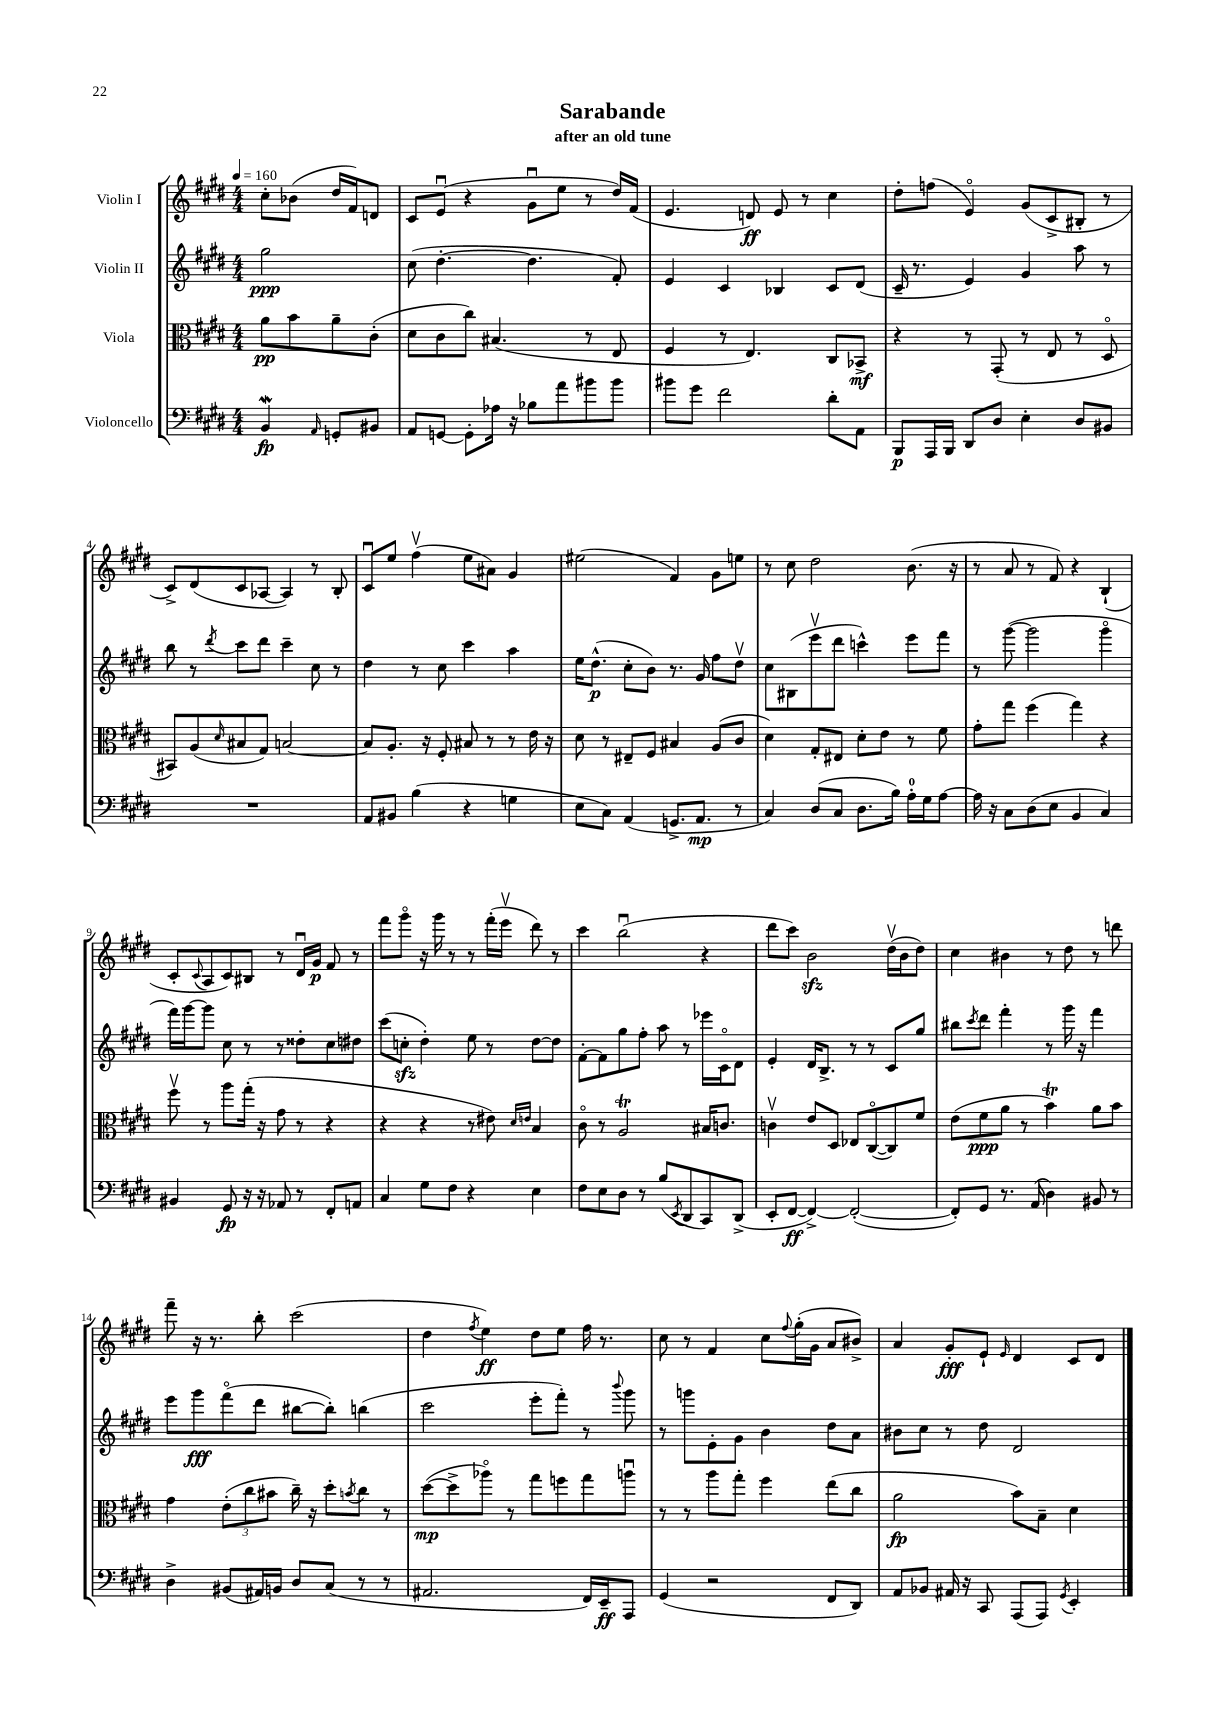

**kern	**kern	**kern	**kern
*staff4	*staff3	*staff2	*staff1
*clefF4	*clefC3	*clefG2	*clefG2
*k[f#c#g#d#]	*k[f#c#g#d#]	*k[f#c#g#d#]	*k[f#c#g#d#]
*M4/4	*M4/4	*M4/4	*M4/4
*MM160	*MM160	*MM160	*MM160
4BB	8a	2gg#	8cc#'
.	8b	.	(8b-
16qqAA	.	.	.
8GG'	8a~	.	16dd#
.	.	.	16f#)
8BB#	(8c#'	.	8d
=	=	=	=
8AA	8d#	(8cc#	8c#
[8GG	8c#	[4.dd#'	(8eu
8GG']	8cc#)	.	4r
16A-	(4.B#	.	.
16r	.	.	.
8B-	.	4.dd#]	8g#u
8a	.	.	8ee
8b#	8r	.	8r
8b#	8E	8f#')	16dd#)
.	.	.	(16f#
=	=	=	=
8b#	4F#	4e	4.e
8g#	.	.	.
2f#	8r	4c#	.
.	4.E)	.	8d)
.	.	4B-	8e
.	.	.	8r
8d#'	8C#	8c#	4cc#
8AA	8BB-^	(8d#	.
=	=	=	=
8BBB	4r	16c#~	8dd#'
.	.	8.r	.
16AAA	.	.	(8ff
16BBB	.	.	.
8DD#	8r	4e)	4eo)
8D#	(8GG#'	.	.
4E'	8r	4g#	(8g#
.	8E	.	8c#^
8D#	8r	8aa	8B#'
8BB#	8D#o	8r	8r
=	=	=	=
1r	8BB#)	8bb	8c#^)
.	(8A	8r	(8d#
.	16qqd#	8qddd#	.
.	8B#	8ccc#	8c#
.	8G#)	8ddd#	[8A-
.	[2B	4ccc#~	4A-])
.	.	8cc#	8r
.	.	8r	8B'
=	=	=	=
8AA	8B]	4dd#	8c#u
8BB#	8.A'	.	8ee
(4B	.	8r	(4ff#v
.	16r	.	.
.	8F#'	8cc#	.
4r	8B#	4ccc#	8ee
.	8r	.	8a#)
4G	8r	4aa	4g#
.	16e	.	.
.	16r	.	.
=	=	=	=
8E	8d#	16ee	(2ee#
.	.	(8.dd#^^	.
8C#)	8r	.	.
(4AA	8E#~	8cc#'	.
.	8F#	8b)	.
8.GG^	4B#	8.r	4f#)
8.AA	.	16g#	.
.	(8A	8ff#	8g#
8r	8c#	8dd#v	8ee
=	=	=	=
4C#)	4d#)	8cc#	8r
.	.	(8B#	8cc#
(8D#	8G#'	8eeev	2dd#
8C#	8E#	8ddd#	.
8.D#	8d#'	4ccc^^)	.
.	8e	.	.
16B)	.	.	.
16A'	8r	8eee	(8.b
16G#	.	.	.
[8A	8f#	8fff#	.
.	.	.	16r
=	=	=	=
16A]	8g#'	8r	8r
16r	.	.	.
8C#	8gg#	([8ggg#	8a
(8D#	(4ff#	2ggg#]	8r
8E	.	.	8f#)
4BB	4gg#)	.	4r
4C#)	4r	4ggg#o	(4B`
=	=	=	=
4BB#	8ff#v	16fff#)	8c#'
.	.	[16ggg#	.
.	.	.	8qqc#
.	8r	8ggg#]	8A
8GG#	8aa	8cc#	8c#)
16r	(16gg#'	8r	8B#
16r	16r	.	.
8AA-	8g#	8r	8r
8r	8r	8dd##'	16d#u
.	.	.	16g#
8FF#'	4r	8cc#	8f#
8AA	.	8dd#	8r
=	=	=	=
4C#	4r	(8ccc#	8fff#
.	.	8cc'	8ggg#o
8G#	4r	4dd#')	16r
.	.	.	16ggg#
8F#	.	.	8r
4r	8r	8ee	8r
.	8e#)	8r	(16fff#'
.	.	.	16eeev
.	16qqd#	.	.
.	16qqe	.	.
4E	4B	[8dd#	8ddd#)
.	.	8dd#]	8r
=	=	=	=
8F#	8c#o	[8f#'	4ccc#
8E	8r	8f#]	.
8D#	2A	8gg#	(2bbu
8r	.	8ff#'	.
(8B	.	8aa	.
8qEE	.	.	.
8DD#	.	8r	.
8CC#)	16B#	16eee-	4r
.	8.c	16c#o	.
(8DD#^	.	8d#	.
=	=	=	=
8EE'	4cv	4e'	8ddd#
[8FF#	.	.	8ccc#)
4FF#^_)	8e	16d#	2b
.	.	8.B^	.
.	8D#	.	.
(2FF#'_	8E-	8r	.
.	([8C#o	8r	.
.	8C#])	8c#	(16dd#v
.	.	.	16b
.	8f#	8gg#	8dd#)
=	=	=	=
8FF#'])	(8e	8bb#	4cc#
.	.	8qccc#	.
8GG#	8f#	8ddd#	.
8.r	8a	4fff#'	4b#
.	8r	.	.
(16AA	.	.	.
4D#)	4b)	8r	8r
.	.	16ggg#	8dd#
.	.	16r	.
8BB#	8a	4fff#	8r
8r	8b	.	8ddd
=	=	=	=
4D#^	4g#	8eee	8fff#~
.	.	8ggg#	16r
.	.	.	8.r
(8BB#	(12e'	(8fff#o	.
.	12cc#	.	.
16AA#)	.	8ddd#	8bb'
.	12b#	.	.
16BB	.	.	.
8D#	16cc#~)	[8bb#	(2ccc#
.	16r	.	.
(8C#	8dd#'	8bb#'])	.
.	8qb	.	.
8r	8cc#	(4bb	.
8r	8r	.	.
=	=	=	=
2.AA#	([8dd#	2ccc#	4dd#
.	8dd#^]	.	.
.	.	.	8qff#
.	8aa-o)	.	4ee)
.	8r	.	.
.	8gg#	8eee'	8dd#
.	8ff	8fff#')	8ee
16FF#)	8gg#	8r	16ff#
16EE~	.	.	8.r
.	.	8qqbbb	.
8AAA	8aau	8ggg#	.
=	=	=	=
(4GG#	8r	8r	8cc#
.	8r	8ggg	8r
2r	8aa	8e'	4f#
.	8gg#'	8g#	.
.	4ff#	4b	8cc#
.	.	.	8qqff#
.	.	.	(16gg#'
.	.	.	16g#
8FF#	(8ee	8dd#	8a
8DD#)	8cc#	8a	8b#^)
=	=	=	=
8AA	2a	8b#	4a
8BB-	.	8cc#	.
16AA#	.	8r	8g#'
16r	.	.	.
8CC#	.	8dd#	8e`
.	.	.	16qqe
(8AAA	8b)	2d#	4d#
8AAA)	8B~	.	.
8qGG#	.	.	.
4EE'	4d#	.	8c#
.	.	.	8d#
==	==	==	==
*-	*-	*-	*-
